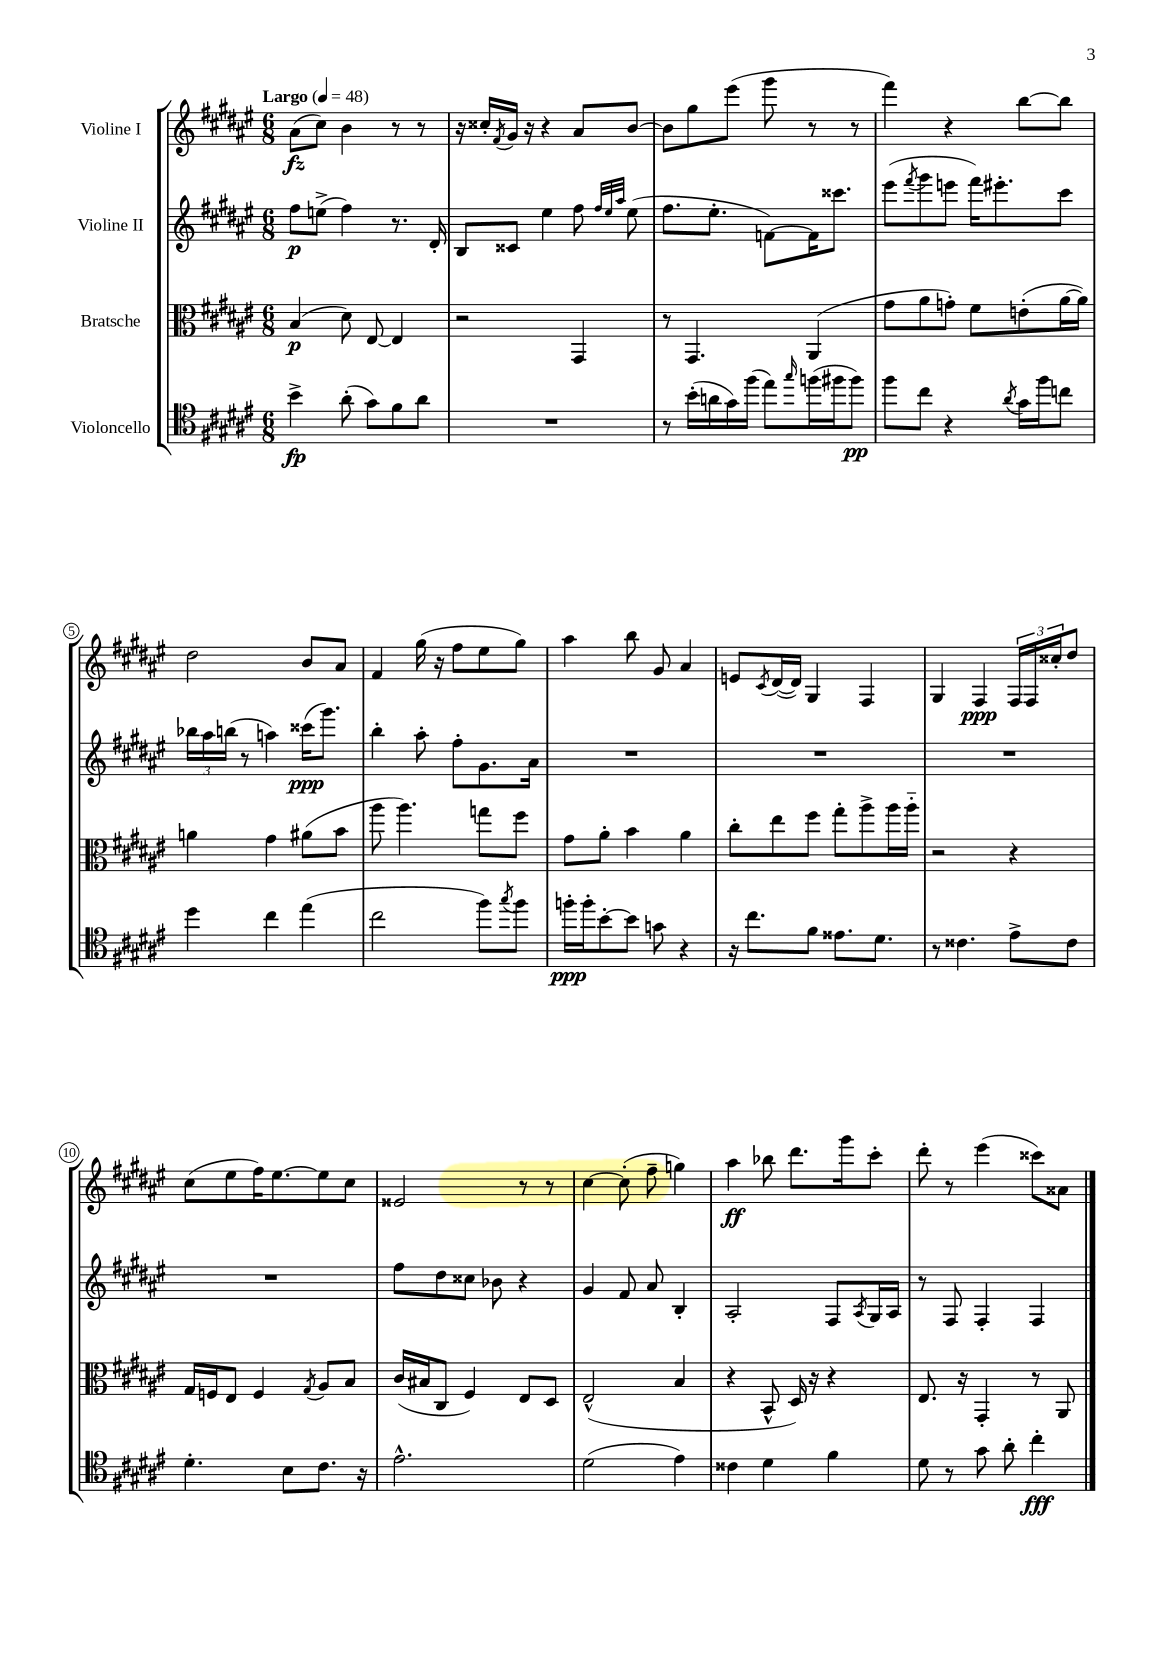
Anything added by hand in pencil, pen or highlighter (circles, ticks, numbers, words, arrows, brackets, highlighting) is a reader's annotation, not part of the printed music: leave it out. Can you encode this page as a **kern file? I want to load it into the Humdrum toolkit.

**kern	**dynam	**kern	**dynam	**kern	**dynam	**kern	**dynam
*part4	*part4	*part3	*part3	*part2	*part2	*part1	*part1
*staff4	*staff4	*staff3	*staff3	*staff2	*staff2	*staff1	*staff1
*I"Violoncello	*	*I"Bratsche	*	*I"Violine II	*	*I"Violine I	*
*clefC4	*	*clefC3	*	*clefG2	*	*clefG2	*
*k[f#c#g#d#a#e#]	*	*k[f#c#g#d#a#e#]	*	*k[f#c#g#d#a#e#]	*	*k[f#c#g#d#a#e#]	*
*M6/8	*	*M6/8	*	*M6/8	*	*M6/8	*
*MM48	*	*MM48	*	*MM48	*	*MM48	*
=1	=1	=1	=1	=1	=1	=1	=1
!	!	!	!	!	!	!LO:TX:a:B:t=Largo	!
4b^\	fp	(4B/	p	8ff#\L	p	(8a#\L	fz
.	.	.	.	(8een^\J	.	8cc#\J)	.
(8a#'\	.	8d#\)	.	4ff#\)	.	4b\	.
8g#\L)	.	[8E#/	.	.	.	.	.
8f#\	.	4E#/]	.	8.r	.	8r	.
8a#\J	.	.	.	.	.	8r	.
.	.	.	.	16d#'/	.	.	.
=2	=2	=2	=2	=2	=2	=2	=2
2.r	.	2r	.	8B/L	.	16r	.
.	.	.	.	.	.	16cc##X'/LL	.
.	.	.	.	.	.	8qf#/	.
.	.	.	.	8c##X/J	.	16g#/JJ	.
.	.	.	.	.	.	16r	.
.	.	.	.	4ee#\	.	4r	.
.	.	4GG#/	.	8ff#\	.	8a#/L	.
.	.	.	.	32qqff#/LLL	.	.	.
.	.	.	.	32qqee#/	.	.	.
.	.	.	.	32qqaa#/JJJ	.	.	.
.	.	.	.	(8ee#\	.	[8b/J	.
=3	=3	=3	=3	=3	=3	=3	=3
8r	.	8r	.	8.ff#\L	.	8b\L]	.
(16b'\LL	.	4.GG#/	.	.	.	8gg#\	.
16an\	.	.	.	8.ee#'\J	.	.	.
16g#\)	.	.	.	.	.	(8eee#\J	.
(16ff#\JJ	.	.	.	.	.	.	.
8ee#\L)	.	.	.	[8fn\L)	.	8ggg#\	.
16qqgg#/	.	.	.	.	.	.	.
(16ffn\L	.	(4AA#/	.	16f\K]	.	8r	.
16ff#X\J	.	.	.	8.ccc##X\J	.	.	.
8ff#\J)	pp	.	.	.	.	8r	.
=4	=4	=4	=4	=4	=4	=4	=4
8ff#\L	.	8g#\L	.	(8eee#\L	.	4fff#\)	.
.	.	.	.	8qfff#/	.	.	.
8cc#\J	.	8a#\	.	8ggg#\	.	.	.
4r	.	8gn'\J)	.	8eeen\J	.	4r	.
.	.	8f#\L	.	16fff#\KL)	.	.	.
.	.	.	.	8.eee#X'\	.	.	.
8qa#/	.	.	.	.	.	.	.
16g#\LL	.	(8en'\	.	.	.	[8bb\L	.
16ff#\J	.	.	.	.	.	.	.
8ccn\J	.	[16a#\L	.	8ccc#\J	.	8bb\J]	.
.	.	16a#\JJ])	.	.	.	.	.
!!LO:LB:g=z
=5	=5	=5	=5	=5	=5	=5	=5
4dd#\	.	4an\	.	24bb-X\LL	.	2dd#\	.
.	.	.	.	24aa#\	.	.	.
.	.	.	.	(24bbn\JJ	.	.	.
.	.	.	.	8r	.	.	.
4cc#\	.	4g#\	.	4aan\)	.	.	.
(4ee#\	.	(8a#X\L	.	(16ccc##X\KL	ppp	8b/L	.
.	.	.	.	8.ggg#\J)	.	.	.
.	.	8b\J	.	.	.	8a#/J	.
=6	=6	=6	=6	=6	=6	=6	=6
2cc#\	.	8aa#\	.	4bb'\	.	4f#/	.
.	.	4.aa#\)	.	.	.	.	.
.	.	.	.	8aa#'\	.	(16gg#\	.
.	.	.	.	.	.	16r	.
.	.	.	.	8ff#'\L	.	8ff#\L	.
8ff#\L)	.	8ggn\L	.	8.g#\	.	8ee#\	.
8qgg#/	.	.	.	.	.	.	.
8ff#\J	.	8ff#\J	.	.	.	8gg#\J)	.
.	.	.	.	16a#\Jk	.	.	.
=7	=7	=7	=7	=7	=7	=7	=7
16ffn'\LL	ppp	8g#\L	.	2.r	.	4aa#\	.
16ff'\J	.	.	.	.	.	.	.
[8b'\	.	8a#'\J	.	.	.	.	.
8b\J]	.	4b\	.	.	.	8bb\	.
8gn\	.	.	.	.	.	8g#/	.
4r	.	4a#\	.	.	.	4a#/	.
=8	=8	=8	=8	=8	=8	=8	=8
16r	.	8cc#'\L	.	2.r	.	8en/L	.
8.cc#\L	.	.	.	.	.	.	.
.	.	.	.	.	.	8qc#/	.
.	.	8ee#\	.	.	.	([16d#/L	.
.	.	.	.	.	.	16d#/JJ])	.
8f#\J	.	8ff#\J	.	.	.	4G#/	.
8.e##X\L	.	8gg#'\L	.	.	.	.	.
.	.	8aa#^\	.	.	.	4F#/	.
8.d#\J	.	.	.	.	.	.	.
.	.	16aa#\L	.	.	.	.	.
.	.	16aa#\JJ	.	.	.	.	.
=9	=9	=9	=9	=9	=9	=9	=9
8r	.	2r	.	2.r	.	4G#/	.
4.c##X\	.	.	.	.	.	.	.
.	.	.	.	.	.	4F#/	ppp
8e#^\L	.	4r	.	.	.	24F#/LL	.
.	.	.	.	.	.	24F#/	.
.	.	.	.	.	.	24cc##X'/J	.
8c##\J	.	.	.	.	.	8dd#/J	.
!!LO:LB:g=z
=10	=10	=10	=10	=10	=10	=10	=10
4.d#'\	.	16G#/LL	.	2.r	.	(8cc#\L	.
.	.	16Fn/J	.	.	.	.	.
.	.	8E#/J	.	.	.	8ee#\	.
.	.	4F/	.	.	.	16ff#\K)	.
.	.	.	.	.	.	[8.ee#\	.
8B\L	.	.	.	.	.	.	.
.	.	8qG#/	.	.	.	.	.
8.c#\J	.	8A#/L	.	.	.	8ee#\]	.
.	.	8B/J	.	.	.	8cc#\J	.
16r	.	.	.	.	.	.	.
=11	=11	=11	=11	=11	=11	=11	=11
2.e#^^\	.	(16c#/LL	.	8ff#\L	.	2e##X/	.
.	.	16B#X/J	.	.	.	.	.
.	.	8C#/J	.	8dd#\	.	.	.
.	.	4F#/)	.	8cc##X\J	.	.	.
.	.	.	.	8b-X\	.	.	.
.	.	8E#/L	.	4r	.	8r	.
.	.	8D#/J	.	.	.	8r	.
=12	=12	=12	=12	=12	=12	=12	=12
(2d#\	.	(2E#^^/	.	4g#/	.	[4cc#\	.
.	.	.	.	8f#/	.	(8cc#'\]	.
.	.	.	.	8a#/	.	8ff#~\	.
4e#\)	.	4B/	.	4B'/	.	4ggn\)	.
=13	=13	=13	=13	=13	=13	=13	=13
4c##X\	.	4r	.	2A#'/	.	4aa#\	ff
4d#\	.	8BB^^/	.	.	.	8bb-X\	.
.	.	16D#/)	.	.	.	8.ddd#\L	.
.	.	16r	.	.	.	.	.
4f#\	.	4r	.	8F#/L	.	.	.
.	.	.	.	.	.	16ggg#\k	.
.	.	.	.	8qA#/	.	.	.
.	.	.	.	16G#/L	.	8ccc#'\J	.
.	.	.	.	16A#/JJ	.	.	.
=14	=14	=14	=14	=14	=14	=14	=14
8d#\	.	8.E#/	.	8r	.	8ddd#'\	.
8r	.	.	.	8F#/	.	8r	.
.	.	16r	.	.	.	.	.
8g#\	.	4GG#'/	.	4F#'/	.	(4eee#\	.
8a#'\	.	.	.	.	.	.	.
4cc#'\	fff	8r	.	4F#/	.	8ccc##X\L)	.
.	.	8AA#/	.	.	.	8a##X\J	.
==	==	==	==	==	==	==	==
*-	*-	*-	*-	*-	*-	*-	*-
